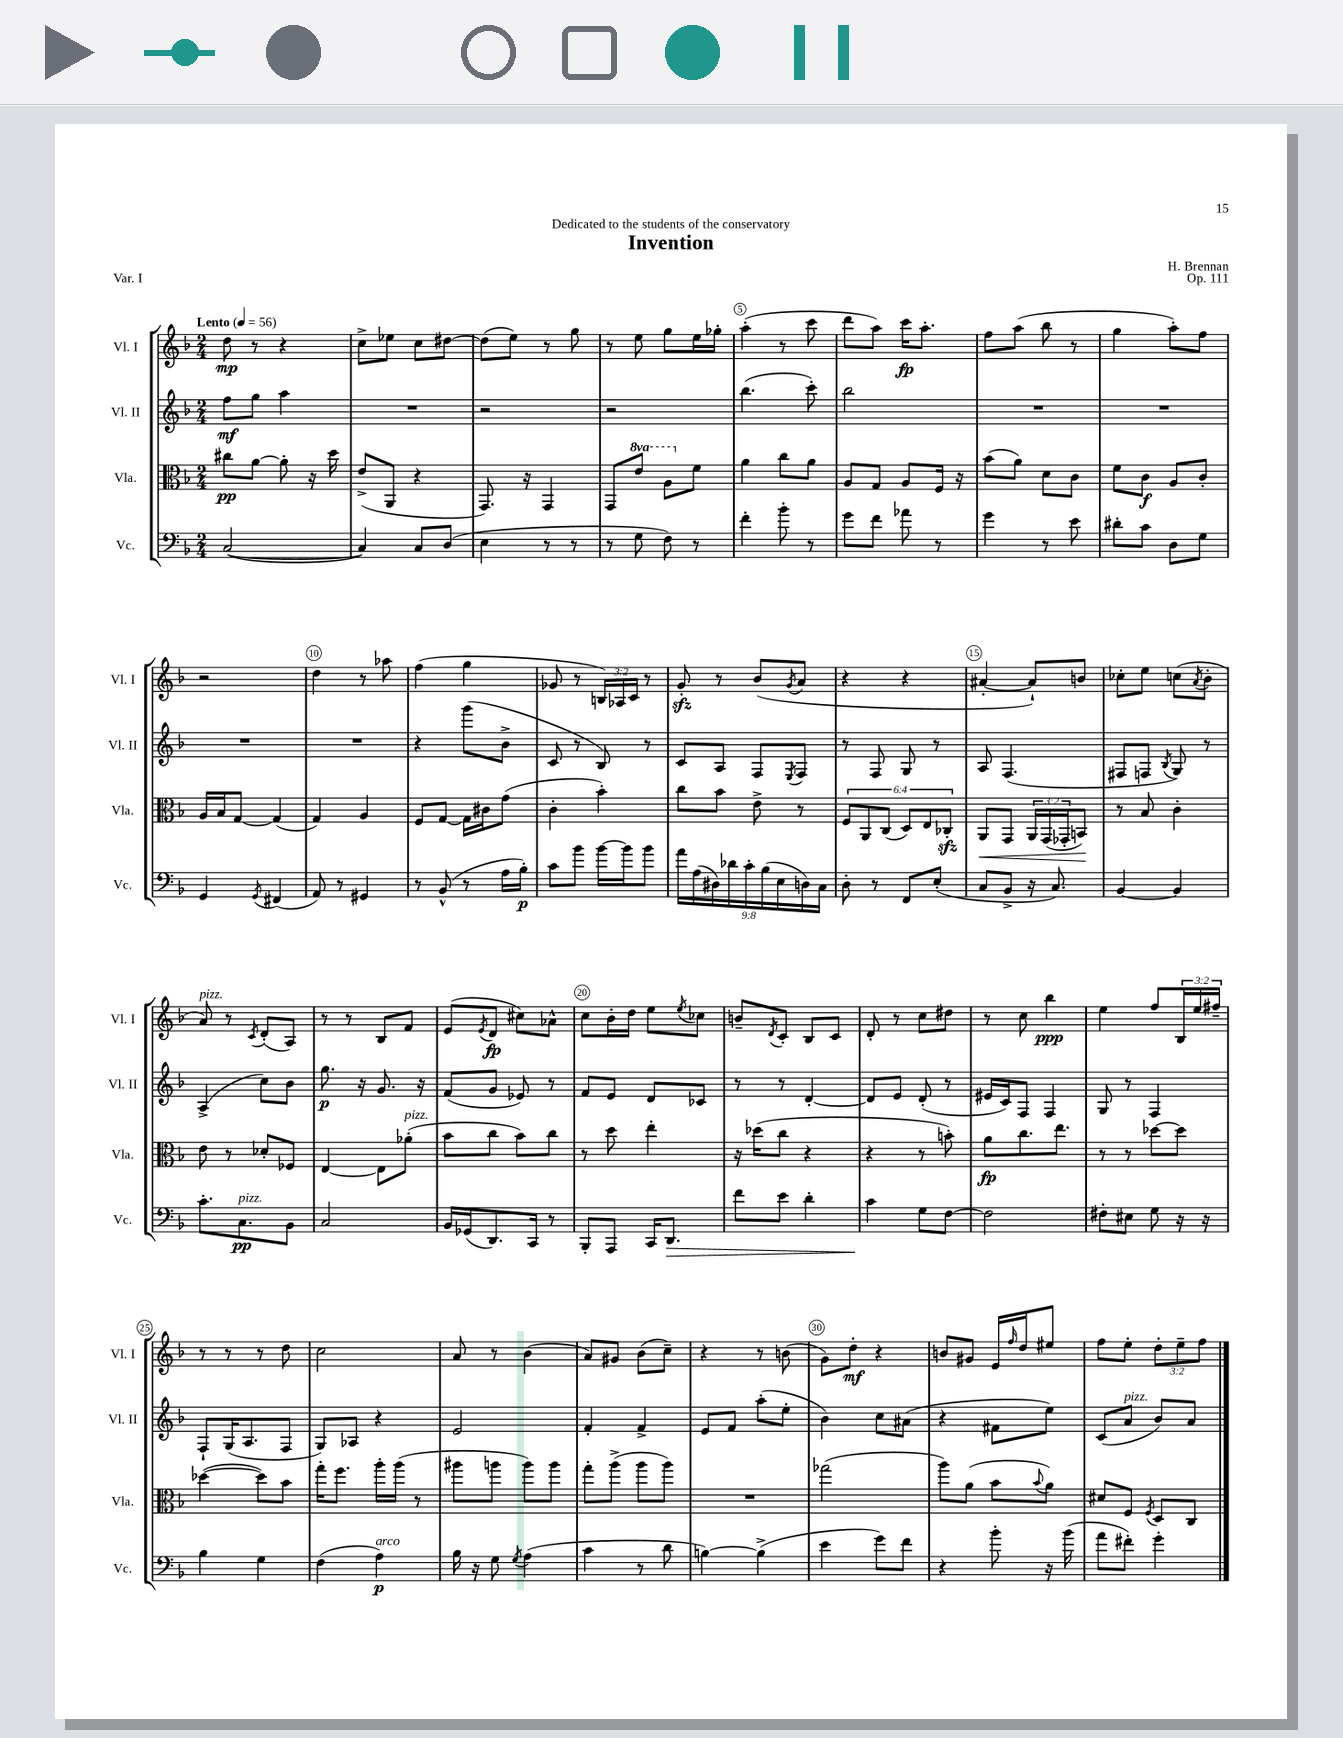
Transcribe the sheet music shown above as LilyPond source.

\header { title = "Invention" composer = "H. Brennan" dedication = "Dedicated to the students of the conservatory" opus = "Op. 111" piece = "Var. I" }
<<
\new StaffGroup <<
\new Staff = "s0" \with { instrumentName = "Vl. I" shortInstrumentName = "Vl. I" } {
    \clef treble \key f \major \numericTimeSignature \time 2/4 \override Staff.TupletNumber.text = #tuplet-number::calc-fraction-text \tempo "Lento" 4 = 56
    d''8\mp r8 r4 |
    c''8-> ees''8 c''8 dis''8~ |
    dis''8( e''8) r8 g''8 |
    r8 e''8 g''8 e''16 ges''16-. |
    a''4-.( r8 c'''8 |
    d'''8 a''8) c'''16\fp a''8.-. |
    f''8 a''8( bes''8 r8 |
    g''4 a''8-.) f''8 |
    r2 |
    d''4 r8 aes''8 |
    f''4( g''4 |
    ges'8 r8 \tuplet 3/2 { b16) aes16 c'16 } r8 |
    g'8-.\sfz r8 bes'8( \acciaccatura { g'8 } a'8 |
    r4 r4 |
    ais'4~-. ais'8-!) b'8 |
    ces''8-. e''8 c''8( \acciaccatura { a'8 } bes'8-. |
    a'8^\markup { \italic "pizz." }) r8 \acciaccatura { c'8 } d'8-.( a8) |
    r8 r8 bes8 f'8 |
    e'8( \acciaccatura { e'8 } d'8\fp cis''8) aes'8-^ |
    c''8 bes'16-. d''16 e''8 \acciaccatura { e''8 } ces''8 |
    b'8-- \acciaccatura { d'8 } c'8-. bes8 c'8 |
    d'8-. r8 c''8 dis''8 |
    r8 c''8 bes''4\ppp |
    e''4 f''8 \tuplet 3/2 { bes16 e''16 fis''16-- } |
    r8 r8 r8 d''8 |
    c''2 |
    a'8 r8 bes'4( |
    a'8) gis'8 bes'8( c''8--) |
    r4 r8 b'8( |
    g'8) d''8-.\mf r4 |
    b'8 gis'8 e'16 \grace { f''16 } d''16 eis''8 |
    f''8 e''8-. \tuplet 3/2 { d''8-. e''8-- f''8 } \bar "|." |
}
\new Staff = "s1" \with { instrumentName = "Vl. II" shortInstrumentName = "Vl. II" } {
    \clef treble \key f \major \numericTimeSignature \time 2/4
    f''8\mf g''8 a''4 |
    R2 |
    r2 |
    r2 |
    bes''4.( c'''8-.) |
    bes''2 |
    R2 |
    R2 |
    R2 |
    R2 |
    r4 g'''8( bes'8-> |
    c'8 r8 bes8) r8 |
    c'8 a8 f8 \acciaccatura { e8 } f8 |
    r8 f8 g8 r8 |
    a8 f4.( |
    fis8 f8 \acciaccatura { bes8 } g8) r8 |
    a4->( c''8) bes'8 |
    g''8.\p r16 g'8. r16 |
    f'8( g'8 ees'8) r8 |
    f'8 e'8 d'8 ces'8 |
    r8 r8 d'4~-. |
    d'8 e'8 d'8-.( r8 |
    eis'16 c'16) f8 f4 |
    g8 r8 f4 |
    f8-! g16( a8. f8 |
    g8) aes8 r4 |
    e'2 |
    f'4-. f'4-> |
    e'8 f'8 a''8-.( e''8-. |
    bes'4) c''8 ais'8( |
    r4 fis'8 e''8) |
    c'8( a'8^\markup { \italic "pizz." } bes'8) a'8 \bar "|." |
}
\new Staff = "s2" \with { instrumentName = "Vla." shortInstrumentName = "Vla." } {
    \clef alto \key f \major \numericTimeSignature \time 2/4 \override Staff.TupletNumber.text = #tuplet-number::calc-fraction-text \set Staff.ottavationMarkups = #ottavation-simple-ordinals
    cis''8\pp a'8~ a'8-. r16 d''16 |
    e'8->( a,8 r4 |
    g,8.) r16 g,4 |
    g,8 \ottava #1 e''8 a'8 \ottava #0 f'8 |
    a'4 c''8 a'8 |
    a8 g8 a8 f16 r16 |
    bes'8( a'8) d'8 c'8 |
    f'8 c'8\f a8 c'8-. |
    a16 bes16 g8~ g4( |
    g4) a4 |
    f8 g8~ g16 cis'16 g'8( |
    c'4-. bes'4-.) |
    c''8 bes'8 e'8-> r8 |
    \tuplet 6/4 { f8 a,8 c8( d8) e8 ces8-.\sfz } |
    a,8\< g,8 \tuplet 3/2 { a,16 g,16( ges,16-. } b,8\!) |
    r8 bes8 c'4-. |
    e'8 r8 des'8-. fes8 |
    e4~ e8 aes'8-.^\markup { \italic "pizz." }( |
    bes'8 c''8 bes'8) c''8 |
    r8 d''8 e''4-. |
    r16 des''16( c''8 r4 |
    r4 r8 b'8-.) |
    a'8\fp c''8. e''8. |
    r8 r8 des''8~ des''8 |
    des''4~( des''8) bes'8 |
    g''16-. f''8. a''16-. a''16( r8 |
    ais''8 a''8 a''8) a''8 |
    g''8-. a''8->( a''8 a''8) |
    R2 |
    ges''2( |
    a''8) a'8( bes'8 \appoggiatura { bes'8 } a'8) |
    dis'8 f8 \acciaccatura { f8 } d8 c8 \bar "|." |
}
\new Staff = "s3" \with { instrumentName = "Vc." shortInstrumentName = "Vc." } {
    \clef bass \key f \major \numericTimeSignature \time 2/4 \override Staff.TupletNumber.text = #tuplet-number::calc-fraction-text
    c2~( |
    c4) c8 d8( |
    e4 r8 r8 |
    r8 g8 f8) r8 |
    f'4-. bes'8-. r8 |
    g'8 f'8 aes'8 r8 |
    g'4 r8 e'8 |
    dis'8-. c'8 d8 g8 |
    g,4 \acciaccatura { g,8 } fis,4( |
    a,8) r8 gis,4 |
    r8 bes,8-^( r8 a16 bes16-.\p) |
    c'8 bes'8 bes'16~ bes'16 bes'8 |
    \tuplet 9/8 { a'16 a16( dis16) des'16 c'16-. bes16( e16 d16) c16 } |
    d8-. r8 f,8 e8-.( |
    c8 bes,8-> r16 c8.) |
    bes,4~ bes,4 |
    c'8.-. c8.\pp^\markup { \italic "pizz." } bes,8 |
    c2 |
    bes,16 ges,16( d,8.) c,16 r8 |
    bes,,8-. a,,8 c,16 d,8.\> |
    f'8 e'8 d'4-. |
    c'4\! g8 f8~ |
    f2 |
    fis8-. eis8 g8 r16 r16 |
    bes4 g4 |
    f4( a4\p^\markup { \italic "arco" }) |
    bes16 r16 g8 \acciaccatura { g8 } a4( |
    c'4 r8 d'8 |
    b4~) b4->( |
    e'4 g'8) f'8 |
    r4 bes'8-. r16 bes'16( |
    a'8 fis'8-.) g'4-. \bar "|." |
}
>>
>>
\layout { \context { \Score \override BarNumber.break-visibility = ##(#f #t #t) barNumberVisibility = #(every-nth-bar-number-visible 5) \override BarNumber.stencil = #(make-stencil-circler 0.1 0.3 ly:text-interface::print) } }
